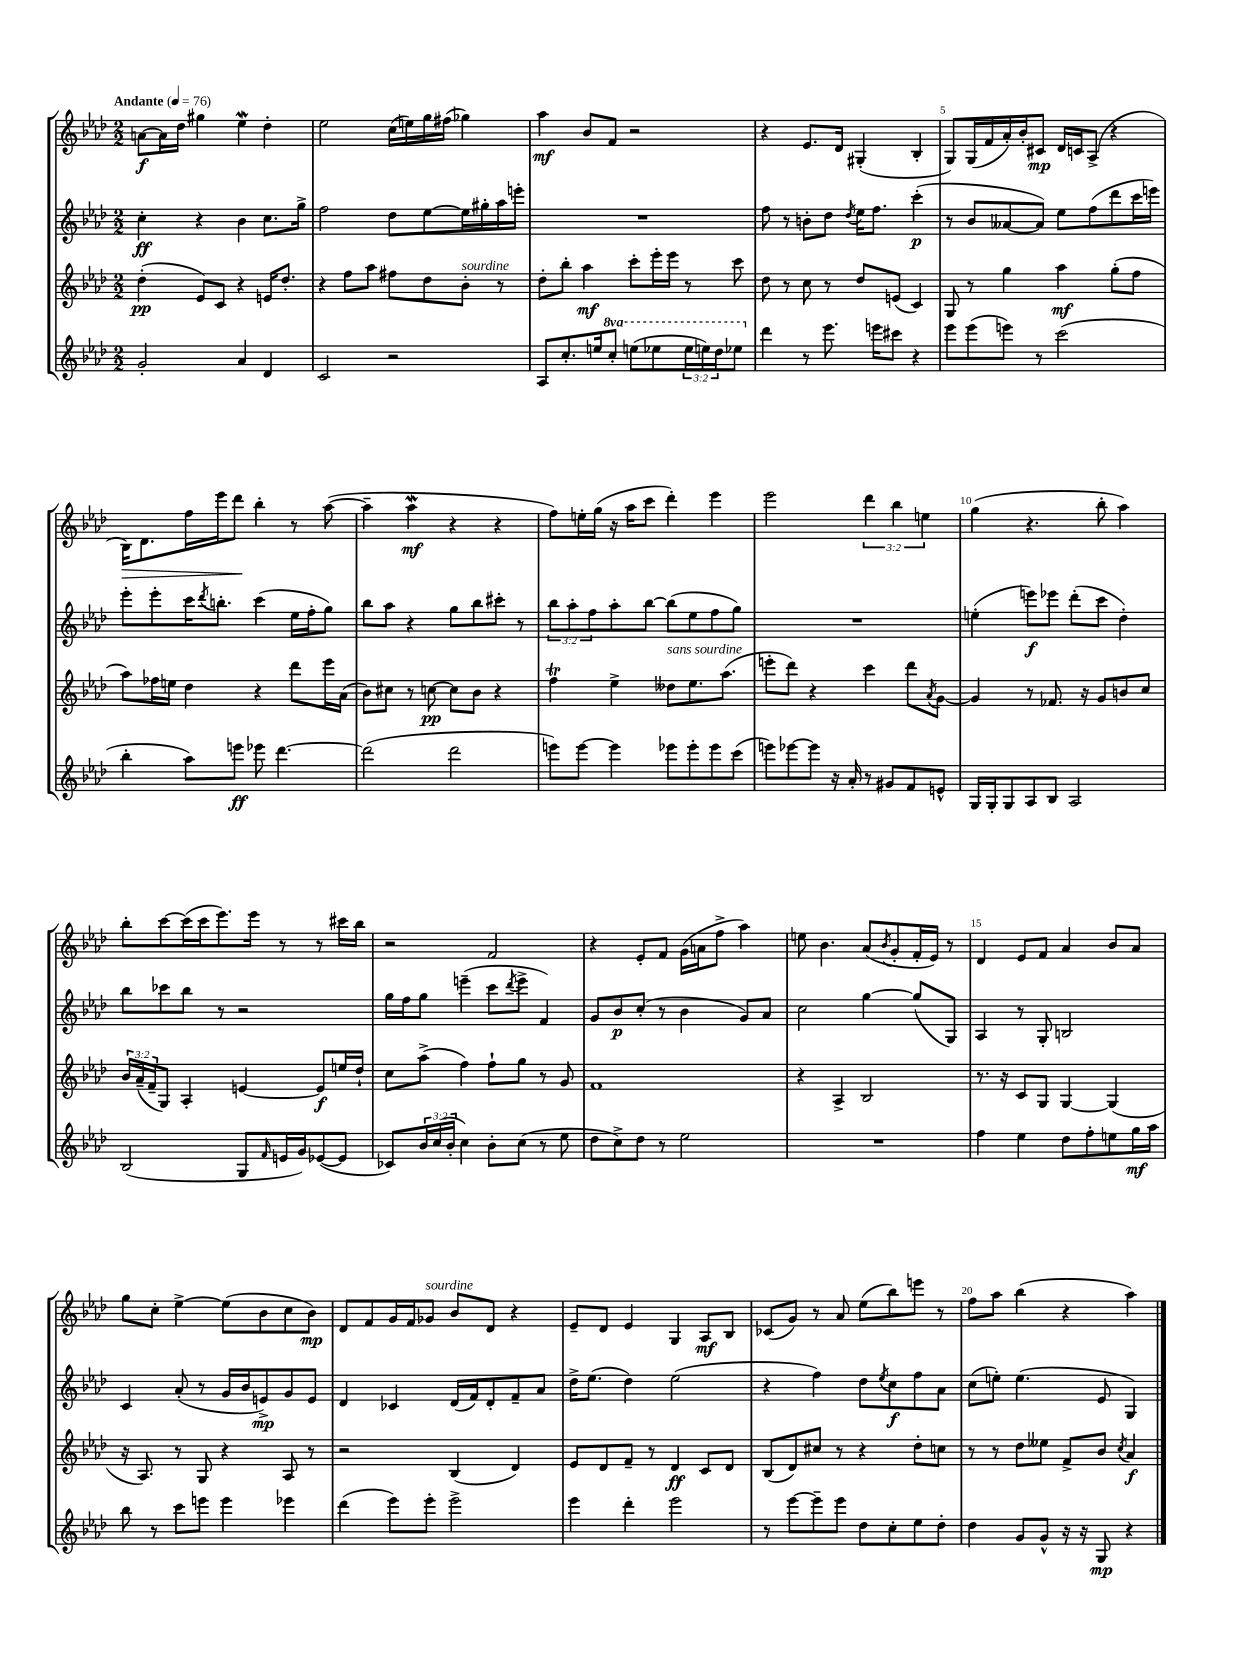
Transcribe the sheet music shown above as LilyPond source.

<<
\new StaffGroup <<
\new Staff = "s0" {
    \clef treble \key aes \major \numericTimeSignature \time 2/2 \override Staff.TupletNumber.text = #tuplet-number::calc-fraction-text \tempo "Andante" 4 = 76
    a'8~\f a'16 des''16 gis''4 ees''4\mordent des''4-. |
    ees''2 c''16( e''16) g''16 fis''16( ges''4) |
    aes''4\mf bes'8 f'8 r2 |
    r4 ees'8. des'16 gis4-.( bes4-. |
    g8) g16( f'16 aes'16-.) bes'16-. cis'8\mp des'16 c'16 aes8->( r4 |
    bes16\>) des'8. f''16 ees'''16 des'''8\! bes''4-. r8 aes''8~( |
    aes''4-- aes''4\mordent\mf r4 r4 |
    f''8) e''16-. g''16( r16 aes''16 c'''8 des'''4-.) ees'''4 |
    ees'''2 \tuplet 3/2 { des'''4 bes''4 e''4 } |
    g''4( r4. bes''8-. aes''4) |
    bes''8-. c'''8~ c'''16( c'''16 ees'''8.) ees'''16 r8 r8 cis'''16 bes''16 |
    r2 f'2 |
    r4 ees'8-. f'8 g'16( a'16 f''8-> aes''4) |
    e''8 bes'4. aes'8( \acciaccatura { bes'8 } g'8-. f'16-. ees'16) r8 |
    des'4 ees'8 f'8 aes'4 bes'8 aes'8 |
    g''8 c''8-. ees''4~-> ees''8( bes'8 c''8 bes'8\mp) |
    des'8 f'8 g'16 f'16 ges'8^\markup { \italic "sourdine" } bes'8 des'8 r4 |
    ees'8-- des'8 ees'4 g4 aes8\mf bes8 |
    ces'8( g'8) r8 aes'8 ees''8( bes''8) e'''8 r8 |
    f''8 aes''8 bes''4( r4 aes''4) \bar "|." |
}
\new Staff = "s1" {
    \clef treble \key aes \major \numericTimeSignature \time 2/2 \override Staff.TupletNumber.text = #tuplet-number::calc-fraction-text
    c''4-.\ff r4 bes'4 c''8. g''16-> |
    f''2 des''8 ees''8~ ees''16 gis''16-. aes''16 e'''16-. |
    R1 |
    f''8 r8 b'8-. des''8 \acciaccatura { des''8 } ees''16 f''8. c'''4-.\p( |
    r8 bes'8 aeses'8~ aeses'8) ees''8 f''8( des'''8 c'''16 e'''16) |
    ees'''8-. ees'''8-. c'''16 \acciaccatura { des'''8 } b''8.-. c'''4( ees''16 f''16-. g''8) |
    bes''8 aes''8 r4 g''8 bes''8 cis'''8-. r8 |
    \tuplet 3/2 { bes''8 aes''8-. f''8 } aes''8-. bes''8~ bes''8( ees''8 f''8 g''8) |
    R1 |
    e''4-.( e'''8\f) ees'''8 des'''8-.( c'''8 des''4-.) |
    bes''8 ces'''8 bes''8 r8 r2 |
    g''16 f''16 g''8 e'''4--( c'''8 \acciaccatura { des'''8 } e'''8-> f'4) |
    g'8 bes'8\p c''8-.( r8 bes'4 g'8) aes'8 |
    c''2 g''4~ g''8( g8) |
    aes4 r8 g8-. b2 |
    c'4 aes'8-.( r8 g'16 bes'16 e'8->\mp) g'8 e'8 |
    des'4 ces'4 des'16( f'16) des'8-. f'8-- aes'8 |
    des''16-> ees''8.( des''4) ees''2( |
    r4 f''4) des''8 \acciaccatura { ees''8 } c''8\f f''8 aes'8 |
    c''8( e''8-.) e''4.( ees'8 g4) \bar "|." |
}
\new Staff = "s2" {
    \clef treble \key aes \major \numericTimeSignature \time 2/2 \override Staff.TupletNumber.text = #tuplet-number::calc-fraction-text
    des''4-.\pp( ees'8) c'8 r4 e'16 des''8.-. |
    r4 f''8 aes''8 fis''8 des''8 bes'8-.^\markup { \italic "sourdine" } r8 |
    des''8-. bes''8-. aes''4\mf c'''8-. ees'''16-. ees'''16 r8 c'''8 |
    des''8 r8 c''8 r8 des''8 e'8( c'4) |
    g8 r8 g''4 aes''4\mf g''8-.( f''8 |
    aes''8) fes''16 e''16 des''4 r4 des'''8 ees'''16 aes'16( |
    bes'8) cis''8 r8 c''8~\pp c''8 bes'8 r4 |
    f''4\trill ees''4-> deses''8^\markup { \italic "sans sourdine" } ees''8. aes''8.( |
    e'''8-. des'''8) r4 c'''4 des'''8 \acciaccatura { aes'8 } g'8~ |
    g'4 r8 fes'8. r16 g'8 b'8 c''8 |
    \tuplet 3/2 { bes'16 aes'16--( f'16-- } g8) aes4-. e'4~ e'8\f e''16 des''16-! |
    c''8 aes''8->( f''4) f''8-! g''8 r8 g'8 |
    f'1 |
    r4 aes4-> bes2 |
    r8. r16 c'8 g8 g4~ g4( |
    r16 aes8.) r8 g8 r4 aes8 r8 |
    r2 bes4( des'4) |
    ees'8 des'8 f'8-- r8 des'4\ff c'8 des'8 |
    bes8( des'8) cis''8 r8 r4 des''8-. c''8 |
    r8 r8 des''8 eeses''8 f'8-> bes'8 \acciaccatura { c''8 } aes'4\f \bar "|." |
}
\new Staff = "s3" {
    \clef treble \key aes \major \numericTimeSignature \time 2/2 \override Staff.TupletNumber.text = #tuplet-number::calc-fraction-text \set Staff.ottavationMarkups = #ottavation-simple-ordinals
    g'2-. aes'4 des'4 |
    c'2 r2 |
    aes8 c''8.-. e''16 \ottava #1 c'''8-. e'''8( ees'''8 \tuplet 3/2 { ees'''16 e'''16) des'''16 } ees'''8 \ottava #0 |
    des'''4 r8 ees'''8. e'''16 cis'''8 r4 |
    ees'''8 ees'''8( e'''8) r8 c'''2( |
    bes''4-. aes''8) e'''8\ff ees'''8 des'''4.~ |
    des'''2( des'''2 |
    e'''8) e'''8~ e'''4 ees'''8 ees'''8-. ees'''8 c'''8( |
    e'''8) ees'''8~ ees'''8 r16 aes'16-. r8 gis'8 f'8 e'8-^ |
    g16 g16-. g8 aes8 bes8 aes2 |
    bes2( g8 \grace { f'16 } e'16 g'16) ees'8~( ees'8 |
    ces'8) \tuplet 3/2 { bes'16 c''16( bes'16-. } c''4) bes'8-. c''8( r8 ees''8 |
    des''8 c''8->) des''8 r8 ees''2 |
    R1 |
    f''4 ees''4 des''8 f''8-. e''8 g''16\mf aes''16 |
    bes''8 r8 c'''8 e'''8 e'''4 ees'''4 |
    des'''4( ees'''8) ees'''8-. ees'''2-> |
    ees'''4 des'''4-. ees'''2 |
    r8 ees'''8~ ees'''8-- ees'''8 des''8 c''8-. ees''8 des''8-. |
    des''4 g'8 g'8-^ r16 r16 g8\mp r4 \bar "|." |
}
>>
>>
\layout { \context { \Score \override BarNumber.break-visibility = ##(#f #t #t) barNumberVisibility = #(every-nth-bar-number-visible 5) } }
